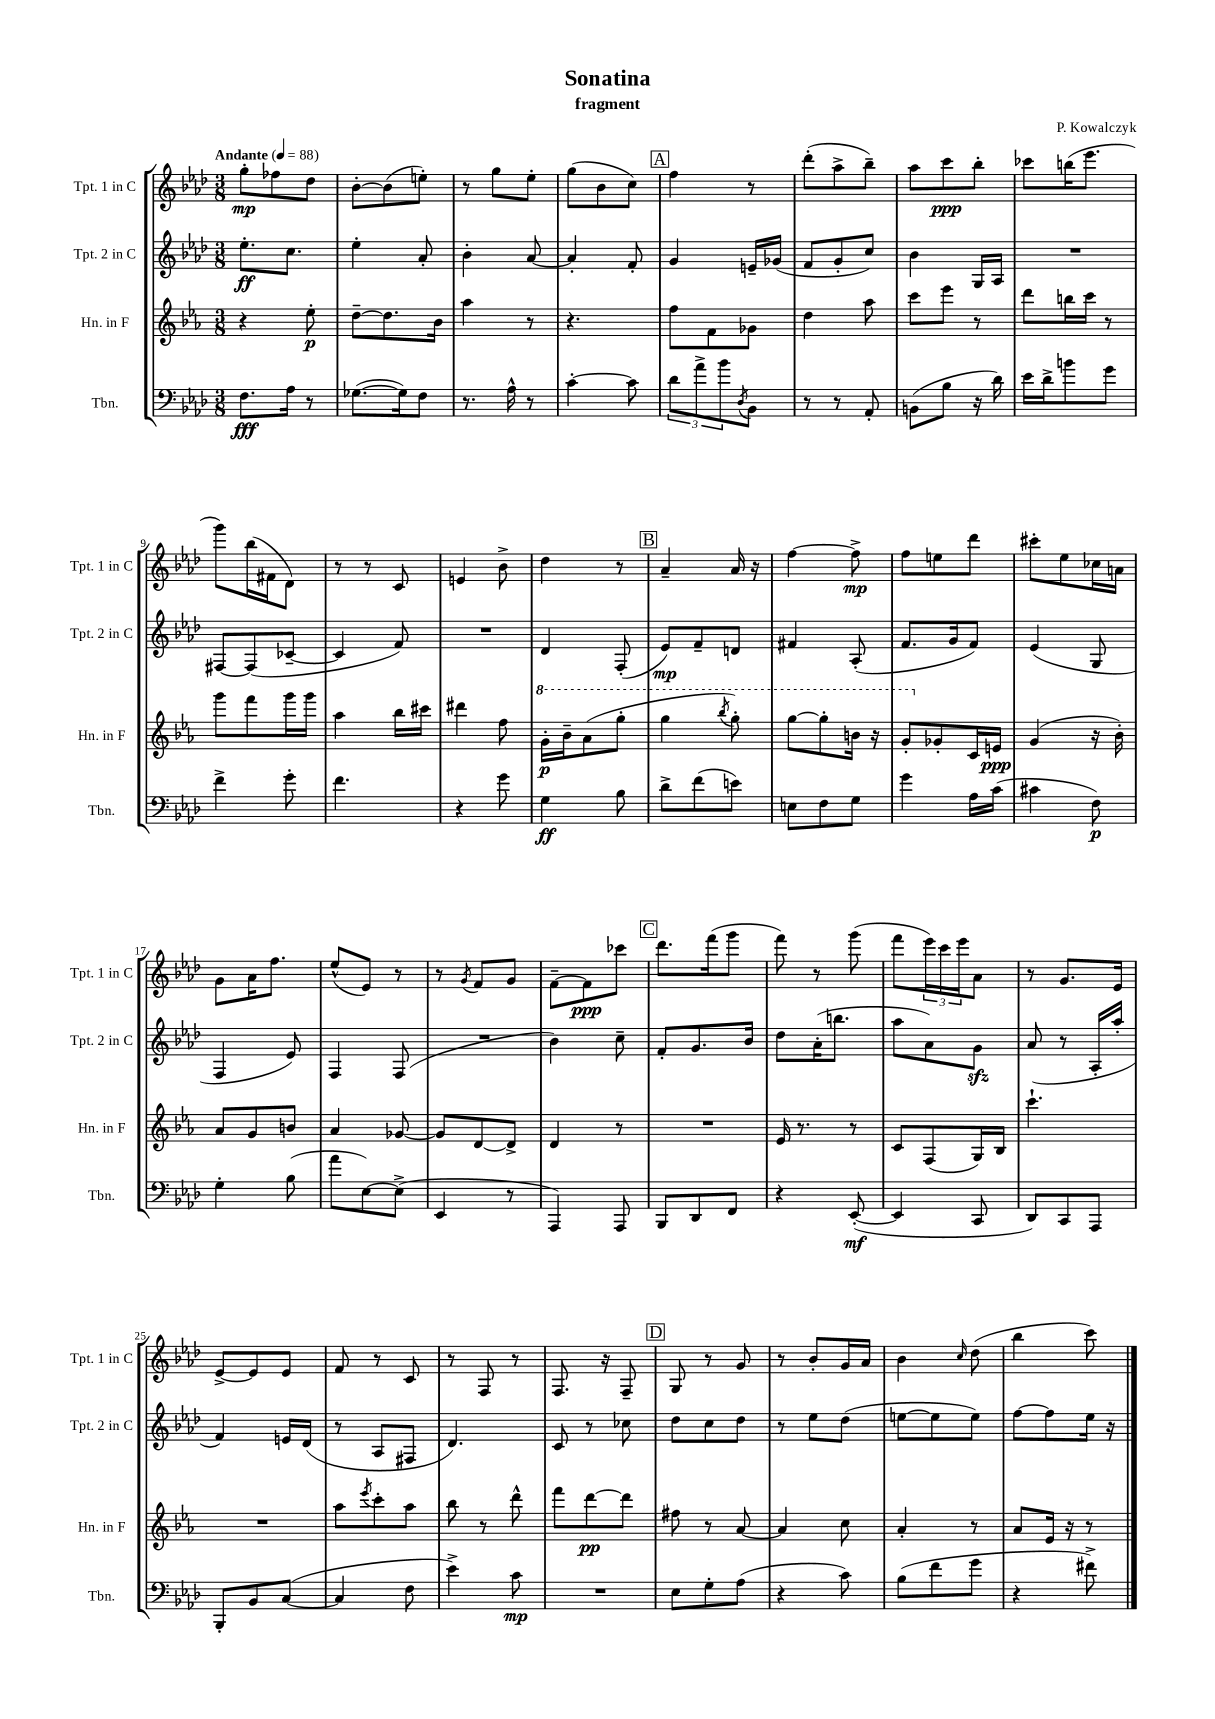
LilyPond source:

\header { title = "Sonatina" composer = "P. Kowalczyk" subtitle = "fragment" }
<<
\new StaffGroup <<
\new Staff = "s0" \with { instrumentName = "Tpt. 1 in C" shortInstrumentName = "Tpt. 1 in C" } {
    \clef treble \key aes \major \numericTimeSignature \time 3/8 \tempo "Andante" 4 = 88
    g''8-.\mp fes''8 des''8 |
    bes'8~-. bes'8( e''8-.) |
    r8 g''8 ees''8-. |
    g''8( bes'8 c''8) |
    \mark \markup { \box "A" } f''4 r8 |
    des'''8-.( aes''8-> bes''8--) |
    aes''8 c'''8\ppp bes''8-. |
    ces'''8 b''16( ees'''8. |
    g'''8) bes''16( fis'16 des'8) |
    r8 r8 c'8 |
    e'4 bes'8-> |
    des''4 r8 |
    \mark \markup { \box "B" } aes'4-- aes'16 r16 |
    f''4~ f''8->\mp |
    f''8 e''8 des'''8 |
    cis'''8-. ees''8 ces''16 a'16 |
    g'8 aes'16 f''8. |
    ees''8-^( ees'8) r8 |
    r8 \acciaccatura { g'8 } f'8 g'8 |
    f'8~-- f'8\ppp ces'''8 |
    \mark \markup { \box "C" } des'''8. f'''16( g'''8 |
    f'''8) r8 g'''8( |
    f'''8 \tuplet 3/2 { ees'''16) c'''16 ees'''16 } aes'8 |
    r8 g'8. ees'16 |
    ees'8~-> ees'8 ees'8 |
    f'8 r8 c'8 |
    r8 f8 r8 |
    f8. r16 f8-- |
    \mark \markup { \box "D" } g8 r8 g'8 |
    r8 bes'8-. g'16 aes'16 |
    bes'4 \grace { c''16 } des''8( |
    bes''4 c'''8) \bar "|." |
}
\new Staff = "s1" \with { instrumentName = "Tpt. 2 in C" shortInstrumentName = "Tpt. 2 in C" } {
    \clef treble \key aes \major \numericTimeSignature \time 3/8
    ees''8.-.\ff c''8. |
    ees''4-. aes'8-. |
    bes'4-. aes'8~ |
    aes'4-. f'8-. |
    \mark \markup { \box "A" } g'4 e'16-- ges'16( |
    f'8 g'8-. c''8) |
    bes'4 g16 aes16 |
    R4. |
    fis8~ fis8( ces'8~-- |
    ces'4 f'8) |
    R4. |
    des'4 f8-.( |
    \mark \markup { \box "B" } ees'8\mp) f'8-- d'8 |
    fis'4 aes8-.( |
    f'8. g'16 f'8) |
    ees'4( g8 |
    f4 ees'8) |
    f4 f8( |
    R4. |
    bes'4) c''8-- |
    \mark \markup { \box "C" } f'8-. g'8. bes'16 |
    des''8 aes'16-.( b''8. |
    aes''8 aes'8) g'8\sfz |
    aes'8( r8 aes16-. aes''16-. |
    f'4) e'16 des'16( |
    r8 aes8 fis8 |
    des'4.) |
    c'8 r8 ces''8 |
    \mark \markup { \box "D" } des''8 c''8 des''8 |
    r8 ees''8 des''8( |
    e''8~ e''8 e''8) |
    f''8~ f''8 ees''16 r16 \bar "|." |
}
\new Staff = "s2" \with { instrumentName = "Hn. in F" shortInstrumentName = "Hn. in F" } {
    \clef treble \key ees \major \numericTimeSignature \time 3/8
    r4 ees''8-.\p |
    d''8~-- d''8. bes'16 |
    aes''4 r8 |
    r4. |
    \mark \markup { \box "A" } f''8 f'8 ges'8 |
    d''4 aes''8 |
    c'''8 ees'''8 r8 |
    d'''8 b''16 c'''16 r8 |
    g'''8 f'''8 g'''16 g'''16 |
    aes''4 bes''16 cis'''16 |
    dis'''4 f''8 |
    \ottava #1 g''16-.\p bes''16-- aes''8( g'''8-. |
    \mark \markup { \box "B" } g'''4 \acciaccatura { bes'''8 } g'''8-.) |
    g'''8~ g'''8-. b''16 r16 |
    g''8-. \ottava #0 ges'8-. c'16 e'16\ppp |
    g'4( r16 bes'16-.) |
    aes'8 g'8 b'8 |
    aes'4 ges'8~ |
    ges'8 d'8~ d'8-> |
    d'4 r8 |
    \mark \markup { \box "C" } R4. |
    ees'16 r8. r8 |
    c'8 f8( g16) bes16 |
    c'''4.-! |
    R4. |
    aes''8 \acciaccatura { ees'''8 } c'''8-. aes''8 |
    bes''8 r8 d'''8-^ |
    f'''8 d'''8~\pp d'''8 |
    \mark \markup { \box "D" } fis''8 r8 aes'8~ |
    aes'4 c''8 |
    aes'4-. r8 |
    aes'8 ees'16 r16 r8 \bar "|." |
}
\new Staff = "s3" \with { instrumentName = "Tbn." shortInstrumentName = "Tbn." } {
    \clef bass \key aes \major \numericTimeSignature \time 3/8
    f8.\fff aes16 r8 |
    ges8.~( ges16) f8 |
    r8. aes16-^ r8 |
    c'4~-. c'8 |
    \mark \markup { \box "A" } \tuplet 3/2 { des'8 aes'8-> bes'8 } \acciaccatura { des8 } bes,8 |
    r8 r8 aes,8-. |
    b,8( bes8 r16 des'16) |
    ees'16 des'16-> b'8 g'8 |
    f'4-> g'8-. |
    f'4. |
    r4 g'8 |
    g4\ff bes8 |
    \mark \markup { \box "B" } des'8-> f'8( e'8) |
    e8 f8 g8 |
    g'4 aes16 c'16( |
    cis'4 f8\p) |
    g4-. bes8( |
    aes'8 ees8~) ees8->( |
    ees,4 r8 |
    aes,,4) aes,,8 |
    \mark \markup { \box "C" } bes,,8 des,8 f,8 |
    r4 ees,8~-.\mf( |
    ees,4 c,8 |
    des,8) c,8 aes,,8 |
    bes,,8-. bes,8 c8~( |
    c4 f8 |
    ees'4->) c'8\mp |
    R4. |
    \mark \markup { \box "D" } ees8 g8-. aes8( |
    r4 c'8) |
    bes8( f'8 g'8 |
    r4 fis'8->) \bar "|." |
}
>>
>>
